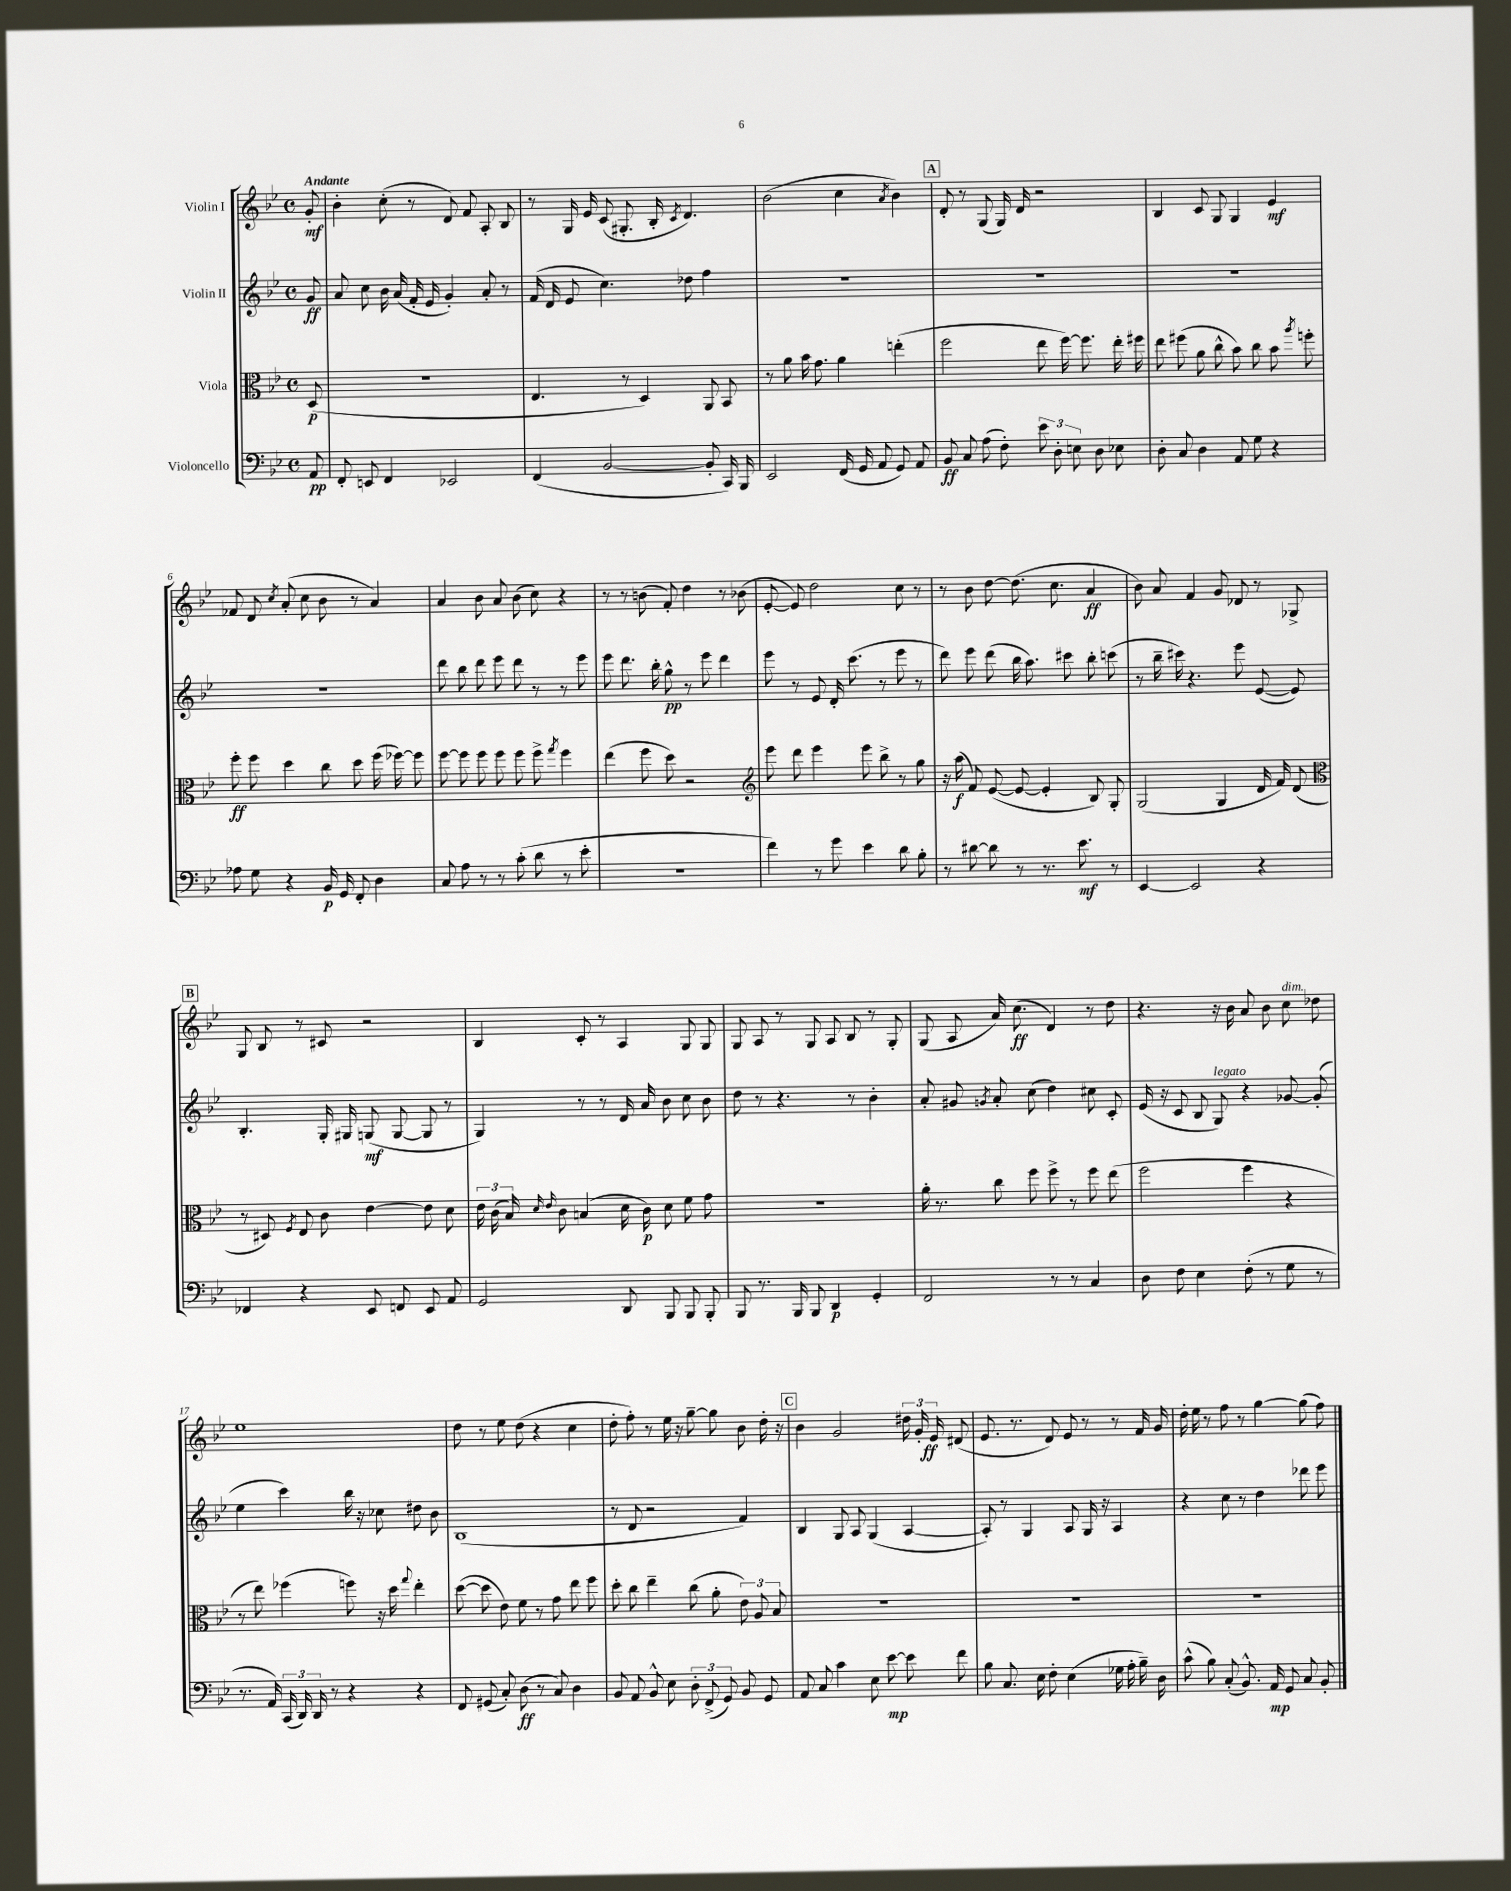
<<
\new StaffGroup <<
\new Staff = "s0" \with { instrumentName = "Violin I" } {
    \clef treble \key bes \major \defaultTimeSignature \time 4/4 \partial 8 \tempo "Andante"
    \autoBeamOff g'8-.\mf |
    bes'4-. c''8-.( r8 d'8) f'8 a8-. bes8 |
    r8 g16 ees'16 c'8( gis8.-. bes16-. \acciaccatura { c'8 } d'4.) |
    bes'2( c''4 \acciaccatura { a'8 } bes'4) |
    \mark \markup { \box "A" } d'8-. r8 g8( g16) d'16 r2 |
    bes4 c'8 g8 g4 ees'4\mf |
    fes'8 d'8 \acciaccatura { c''8 } a'8-.( c''8 bes'8 r8 a'4) |
    a'4 bes'8 a'8 bes'8( c''8) r4 |
    r8 r8 b'8( f'8-.) d''4 r8 bes'8( |
    ees'8~-. ees'8) d''2 c''8 r8 |
    r8 bes'8 d''8~ d''8.( c''8. a'4\ff |
    bes'8) a'8 f'4 g'8 des'8 r8 ges8-> |
    \mark \markup { \box "B" } g8 bes8 r8 cis'8 r2 |
    bes4 c'8-. r8 a4 g8 g8 |
    g8 a8 r8 g8 a8 bes8 r8 g8-. |
    g8( a8 a'16) c''8.\ff( d'4) r8 d''8 |
    r4. r16 bes'16 a'8 bes'8 c''8^\markup { \italic "dim." } des''8 |
    ees''1 |
    d''8 r8 ees''8 d''8( r4 c''4 |
    d''8-. f''8-.) r8 ees''16 r16 g''8~-- g''8 bes'8 d''16-. r16 |
    \mark \markup { \box "C" } bes'4 g'2 \tuplet 3/2 { dis''16 g'16-. ees'16\ff } dis'8( |
    ees'8. r8. d'8) ees'8 r8 r8 f'16 g'16 |
    d''16-. ees''16 r8 f''8 r8 g''4~ g''8( f''8) \bar "|." |
}
\new Staff = "s1" \with { instrumentName = "Violin II" } {
    \clef treble \key bes \major \defaultTimeSignature \time 4/4 \partial 8
    \autoBeamOff g'8\ff |
    a'8 c''8 bes'16 a'16( f'16-. ees'16 g'4-.) a'8-. r8 |
    f'16( d'16 ees'8 c''4.) des''8 f''4 |
    R1 |
    \mark \markup { \box "A" } R1 |
    R1 |
    R1 |
    d'''8 bes''8 d'''8 ees'''8 d'''8 r8 r8 ees'''8 |
    ees'''8 d'''8. bes''16-. g''8-^\pp r8 ees'''8 d'''4 |
    ees'''8 r8 ees'8 d'16-. c'''8.( r8 ees'''8 r8 |
    d'''8) ees'''8 d'''8( bes''16 a''8.) cis'''8 bes''8-. c'''8( |
    r8 bes''16-- cis'''16) r4. ees'''8 ees'8~( ees'8) |
    \mark \markup { \box "B" } bes4.-. g16-. gis16 g8\mf( g8~ g8 r8 |
    g4) r8 r8 d'16 a'16 bes'8 c''8 bes'8 |
    d''8 r8 r4. r8 bes'4-. |
    a'8-. gis'8 \acciaccatura { g'8 } a'8-. c''8( d''4) cis''8 c'8-. |
    ees'16( r16 c'8 bes8 g8^\markup { \italic "legato" }) r4 ges'8~ ges'8-.( |
    ees''4 c'''4) bes''16 r16 ces''8 dis''8 bes'8 |
    bes1( |
    r8 d'8 r2 f'4) |
    \mark \markup { \box "C" } bes4 g8 a8 g4( a4~ |
    a8-.) r8 g4 a8 g16 r16 a4 |
    r4 c''8 r8 d''4 des'''8 ees'''8 \bar "|." |
}
\new Staff = "s2" \with { instrumentName = "Viola" } {
    \clef alto \key bes \major \defaultTimeSignature \time 4/4 \partial 8
    \autoBeamOff d8\p( |
    R1 |
    ees4. r8 d4) a,8 bes,8 |
    r8 a'8 bes'16 g'8. a'4 e''4-.( |
    \mark \markup { \box "A" } f''2 ees''8 f''16~) f''8. ees''16-. fis''16 |
    ees''8 fis''8( a'8 c''8-^ bes'8) c''8 bes'8 \acciaccatura { a''8 } f''8-. |
    f''8-.\ff f''8 d''4 c''8 d''8 f''16( fes''16~) fes''8 |
    f''8~ f''8 f''8 f''8 f''8 f''8-> \acciaccatura { g''8 } f''4 |
    ees''4( f''8 d''8) r2 |
    \clef treble ees'''8 d'''8 ees'''4 ees'''8 bes''8-> r8 g''8 |
    r16 a''16\f( f'8) ees'8~( ees'8~ ees'4-. bes8) g8-. |
    g2( g4 d'16 f'16) d'8( |
    \mark \markup { \box "B" } \clef alto r8 dis8) \acciaccatura { f8 } ees8 c'8 ees'4~ ees'8 d'8 |
    \tuplet 3/2 { ees'16 c'16( bes16) } \grace { d'16 ees'16 } c'8 b4( d'16 c'16\p) d'8 f'8 g'8 |
    r1 |
    a'16-. r8. c''8 f''8 f''8-> r8 f''8 ees''8( |
    f''2 f''4 r4 |
    r8 ees''8) fes''4( f''8) r16 d''16 \appoggiatura { g''8 } ees''4-. |
    d''8~( d''8 ees'8) f'8 r8 g'8 ees''8 f''8 |
    d''8-. c''8 ees''4-- c''8( a'8-. \tuplet 3/2 { ees'8) a8 bes8 } |
    \mark \markup { \box "C" } R1 |
    R1 |
    R1 \bar "|." |
}
\new Staff = "s3" \with { instrumentName = "Violoncello" } {
    \clef bass \key bes \major \defaultTimeSignature \time 4/4 \partial 8
    \autoBeamOff a,8\pp |
    f,8-. e,8 f,4 ees,2 |
    f,4( bes,2~ bes,8-. c,16) bes,,16 |
    ees,2 f,16( g,16 a,8 g,8) a,8 |
    \mark \markup { \box "A" } bes,8\ff c8 a8( f8-.) \tuplet 3/2 { ees'8 d8-. e8 } d8 ees8 |
    d8-. c8 d4 a,8 g8 r4 |
    aes8 g8 r4 bes,16\p g,16 f,8-. d4 |
    c8 a8 r8 r8 c'8-.( d'8 r8 ees'8-. |
    R1 |
    f'4) r8 g'8 ees'4 d'8 bes8-. |
    r8 dis'8~ dis'8 r8 r8. ees'8.\mf r8 |
    ees,4~ ees,2 r4 |
    \mark \markup { \box "B" } fes,4 r4 ees,8 f,8 ees,8 a,8 |
    g,2 d,8 bes,,8 bes,,8 bes,,8-. |
    bes,,8 r8. bes,,16 bes,,8 d,4\p g,4-. |
    f,2 r8 r8 c4 |
    d8 f8 ees4 f8-.( r8 g8 r8 |
    r8. a,16) \tuplet 3/2 { c,16( d,16) d,16 } r8 r4 r4 |
    f,8 gis,8( c8-.) d8\ff( r8 c8) d4 |
    bes,8 a,8 bes,8-^ ees8 \tuplet 3/2 { d8-. f,8->( g,8) } bes,8 g,8 |
    \mark \markup { \box "C" } a,8 c8 c'4 ees8 ees'8~\mp ees'8 f'8 |
    bes8 c8. ees16 f8-. ees4( ges16 a16-. bes16--) d16 |
    c'8-^( bes8) c8-.( bes,8.-^) a,16\mp g,8 c8 bes,8-. \bar "|." |
}
>>
>>
